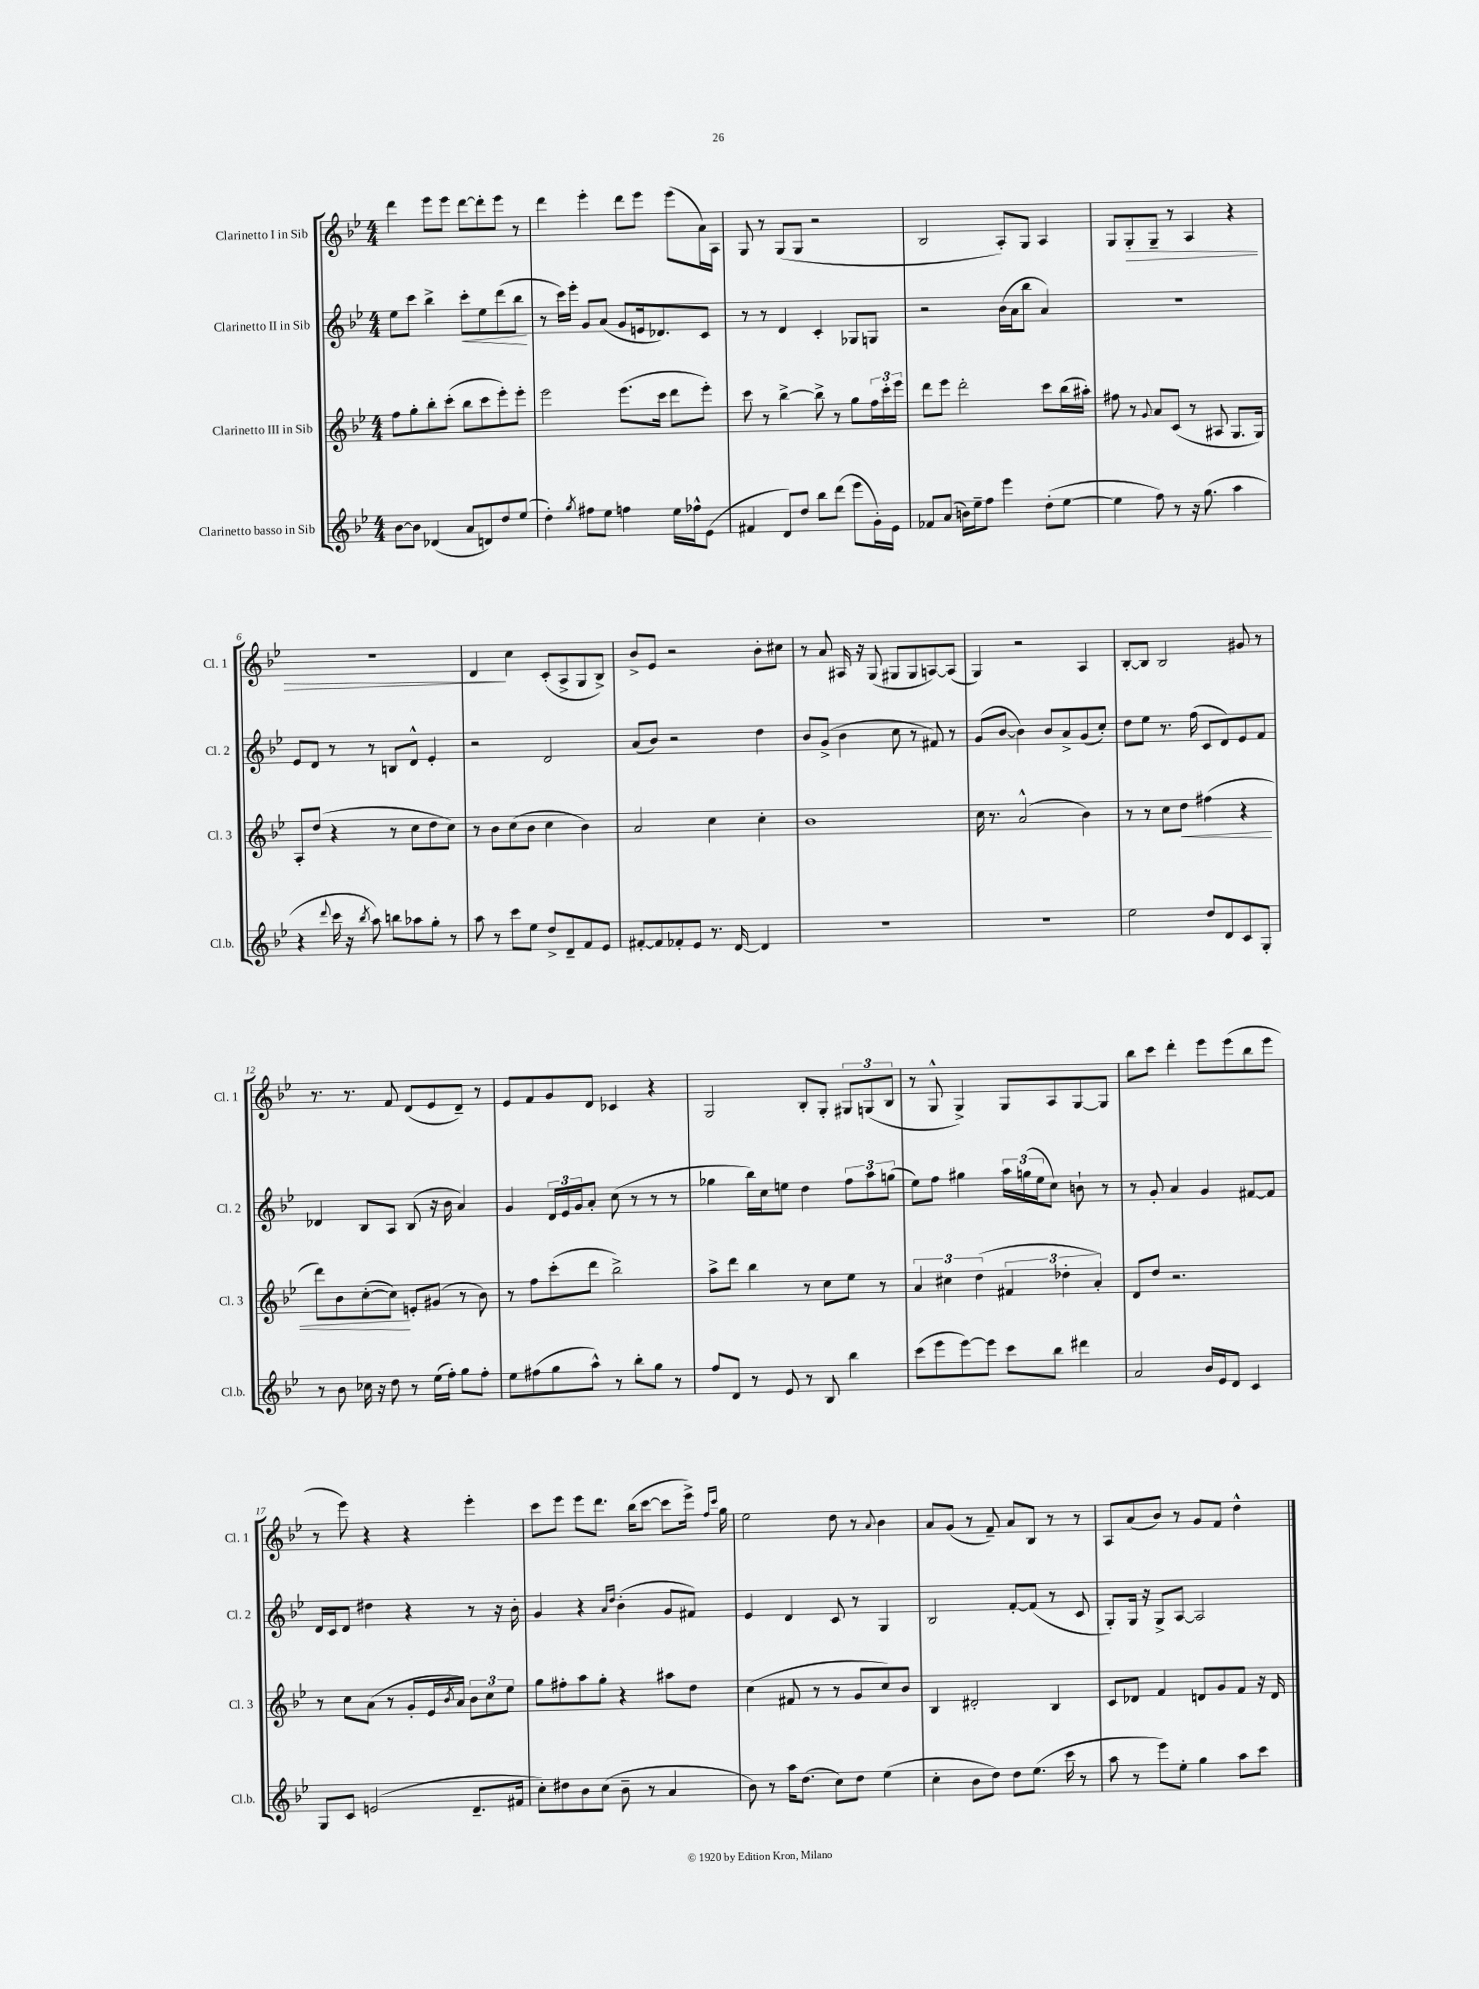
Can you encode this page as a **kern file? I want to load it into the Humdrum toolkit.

**kern	**kern	**kern	**kern
*staff4	*staff3	*staff2	*staff1
*clefG2	*clefG2	*clefG2	*clefG2
*k[b-e-]	*k[b-e-]	*k[b-e-]	*k[b-e-]
*M4/4	*M4/4	*M4/4	*M4/4
[8b-	8ff	8ee-	4ddd
8b-]	8gg'	8ccc	.
(4d-	8bb-'	4bb-^	8eee-
.	(8ccc'	.	8eee-
8a	8bb-	8ccc'	[8ddd
8d)	8ccc	8ee-	8ddd']
8dd	8eee-')	(8ddd	8eee-
(8ee-	8eee-'	8bb-	8r
=	=	=	=
4dd')	2eee-	8r	4ddd
.	.	16ccc)	.
.	.	16eee-'	.
8qgg	.	.	.
8ff#	.	8g	4eee-'
8ee-	.	(8a	.
4ff	(8.eee-	8g	8ddd
.	.	16e	8eee-
.	16ccc	8.d-)	.
16ee-	8ddd	.	(8eee-
16ff-^^	.	.	.
(8e-	8eee-')	8c	16a)
.	.	.	16A
=	=	=	=
4f#	8ccc	8r	8G
.	8r	8r	8r
8d)	[4bb-^	4d	(8G
8dd	.	.	8G
8bb-	8bb-^]	4c'	2r
(8ddd	8r	.	.
8eee-	8gg	8G-	.
16g')	24ff	8G	.
.	24ccc'	.	.
16e-	.	.	.
.	24eee-	.	.
=	=	=	=
8f-	8ddd	2r	2B-
(8a	8eee-	.	.
16b)	2ddd'	.	.
16ee-~	.	.	.
8ff	.	.	.
4eee-	.	(16b-	8A')
.	.	16a	.
.	.	8bb-	8G
(8dd'	8ccc	4a)	4A
[8ee-	(16bb-	.	.
.	16aa#')	.	.
=	=	=	=
4ee-]	8ff#	1r	8G
.	8r	.	8G'
.	8qqg	.	.
8ff)	8a	.	8G~
8r	(8c	.	8r
16r	8r	.	4A
(8.gg	.	.	.
.	8A#	.	.
4aa	8.G	.	4r
.	16G)	.	.
=	=	=	=
4r	8A'	8e-	1r
.	(8dd	8d	.
8qqddd	.	.	.
16ccc	4r	8r	.
16r	.	.	.
8qbb-	.	.	.
8aa)	.	8r	.
8bb	8r	8B	.
8aa-	8cc	8d^^	.
8gg'	8dd	4e-'	.
8r	8cc)	.	.
=	=	=	=
8aa	8r	2r	4d
8r	8b-	.	.
8ccc	(8cc	.	4cc
8ee-	8b-	.	.
8dd^	4cc	2d	(8c'
8d~	.	.	8A^
8f	4b-)	.	8G
8e-	.	.	8B-^)
=	=	=	=
[8f#'	2a	(8a	8b-^
8f#]	.	8b-)	8e-
8f-'	.	2r	2r
8e-	.	.	.
8.r	4cc	.	.
[16d	.	.	.
4d]	4cc'	4dd	8b-'
.	.	.	8cc#
=	=	=	=
1r	1b-	8b-	8r
.	.	(8g^	8a
.	.	4b-	16A#
.	.	.	16r
.	.	.	(8G
.	.	8cc	8G#
.	.	8r	8G#
.	.	8f#)	[8A)
.	.	8r	(8A]
=	=	=	=
1r	16cc	(8g	4G)
.	8.r	.	.
.	.	[8b-	.
.	(2a^^	4b-])	2r
.	.	8b-	.
.	.	8a^	.
.	4b-)	(8g	4A
.	.	8cc')	.
=	=	=	=
2ee-	8r	8dd	[8B-'
.	8r	8ee-	8B-]
.	8cc	8.r	2B-
.	8dd	.	.
.	.	(16ff	.
8dd	(4ff#	8c	.
8d	.	8d)	.
8c	4r	8e-	8g#
8G'	.	8f	8r
=	=	=	=
8r	8ddd)	4d-	8.r
8b-	8b-	.	.
.	.	.	8.r
16cc-	([8cc'	8B-	.
16r	.	.	.
8dd	8cc])	8A	8f
8r	8e'	(8B-	(8d
(16ee-	(8g#	16r	8e-
16ff')	.	16b-	.
8gg	8r	4a)	8d~)
8ff'	8b-)	.	8r
=	=	=	=
8ee-	8r	4g	8e-
(8ff#	8ff	.	8f
8gg	(8ccc'	24d	8g
.	.	24e-	.
.	.	24g	.
8aa^^)	8ddd	8a'	8d
8r	2bb-^)	(8cc	4c-
8bb-'	.	8r	.
8gg	.	8r	4r
8r	.	8r	.
=	=	=	=
8ff	8aa^	4gg-	2G
8d	8ddd	.	.
8r	4bb-	16bb-)	.
.	.	16cc	.
8e-	.	8ee	.
8r	8r	4dd	8B-'
8B-	8cc	.	8G'
4bb-	8ee-	12ff	12G#
.	.	12aa	(12G
.	8r	.	.
.	.	(12gg	12B-
=	=	=	=
(8ccc	6a	8ee-)	8r
8eee-	.	8ff	8G^^
.	6cc#	.	.
[8eee-)	.	4gg#	4G^)
.	(6dd	.	.
8eee-]	.	.	.
8ccc	6f#	24aa	8G
.	.	(24gg	.
.	.	24ee-	.
8bb-	.	8cc)	8A
.	6dd-'	.	.
4ddd#	.	8b`	[8G
.	6a')	.	.
.	.	8r	8G]
=	=	=	=
2a	8d	8r	8bb-
.	8dd	8g'	8ccc
.	2.r	4a	4ddd'
16b-	.	4g	8eee-
16e-	.	.	.
8d	.	.	(8eee-
4c	.	[8f#	8bb-
.	.	8f#]	8eee-
=	=	=	=
8G	8r	16d	8r
.	.	16c	.
8c	8cc	8d	8eee-)
(2e	(8a	4dd#	4r
.	8r	.	.
.	8g'	4r	4r
.	16e-	.	.
.	8qb-	.	.
.	16a)	.	.
8.d~	12b-	8r	4eee-'
.	12cc	.	.
.	.	16r	.
.	12ee-	.	.
16f#	.	16b-'	.
=	=	=	=
8cc')	8gg	4g	8ccc
8dd#	8ff#'	.	8eee-
8b-	8aa	4r	8eee-
(8cc	8gg'	.	8.ddd
.	.	16qqa	.
.	.	16qqdd	.
8b-~	4r	(4b-'	.
.	.	.	(16bb-
8r	.	.	[8ccc
4a	8aa#	8g	8ccc]
.	8dd	8f#)	16eee-^)
.	.	.	16qqff
.	.	.	16qqccc
.	.	.	16gg
=	=	=	=
8b-)	(4cc	4e-	2ee-
8r	.	.	.
16aa	8f#	4d	.
(8.dd	.	.	.
.	8r	.	.
8cc)	8r	8c	8dd
8dd	8g	8r	8r
.	.	.	8qqa
(4ee-	8cc)	4G	4b-
.	8b-	.	.
=	=	=	=
4cc'	4B-	2B-	8a
.	.	.	(8g
8b-	2d#'	.	8r
8dd)	.	.	8f~)
8dd	.	[8f'	8a
(8.ee-	.	(8f]	8B-
.	4B-	8r	8r
16ccc	.	.	.
8r	.	8c	8r
=	=	=	=
8aa	8c	8G')	8A
8r	8d-	16G	(8a
.	.	16r	.
8eee-)	4f	8G^	8b-)
8ee-'	.	[8A	8r
4gg	8d	2A]	8g
.	8g	.	8f
8aa	8f	.	4dd^^
8ccc	16r	.	.
.	16d	.	.
==	==	==	==
*-	*-	*-	*-
